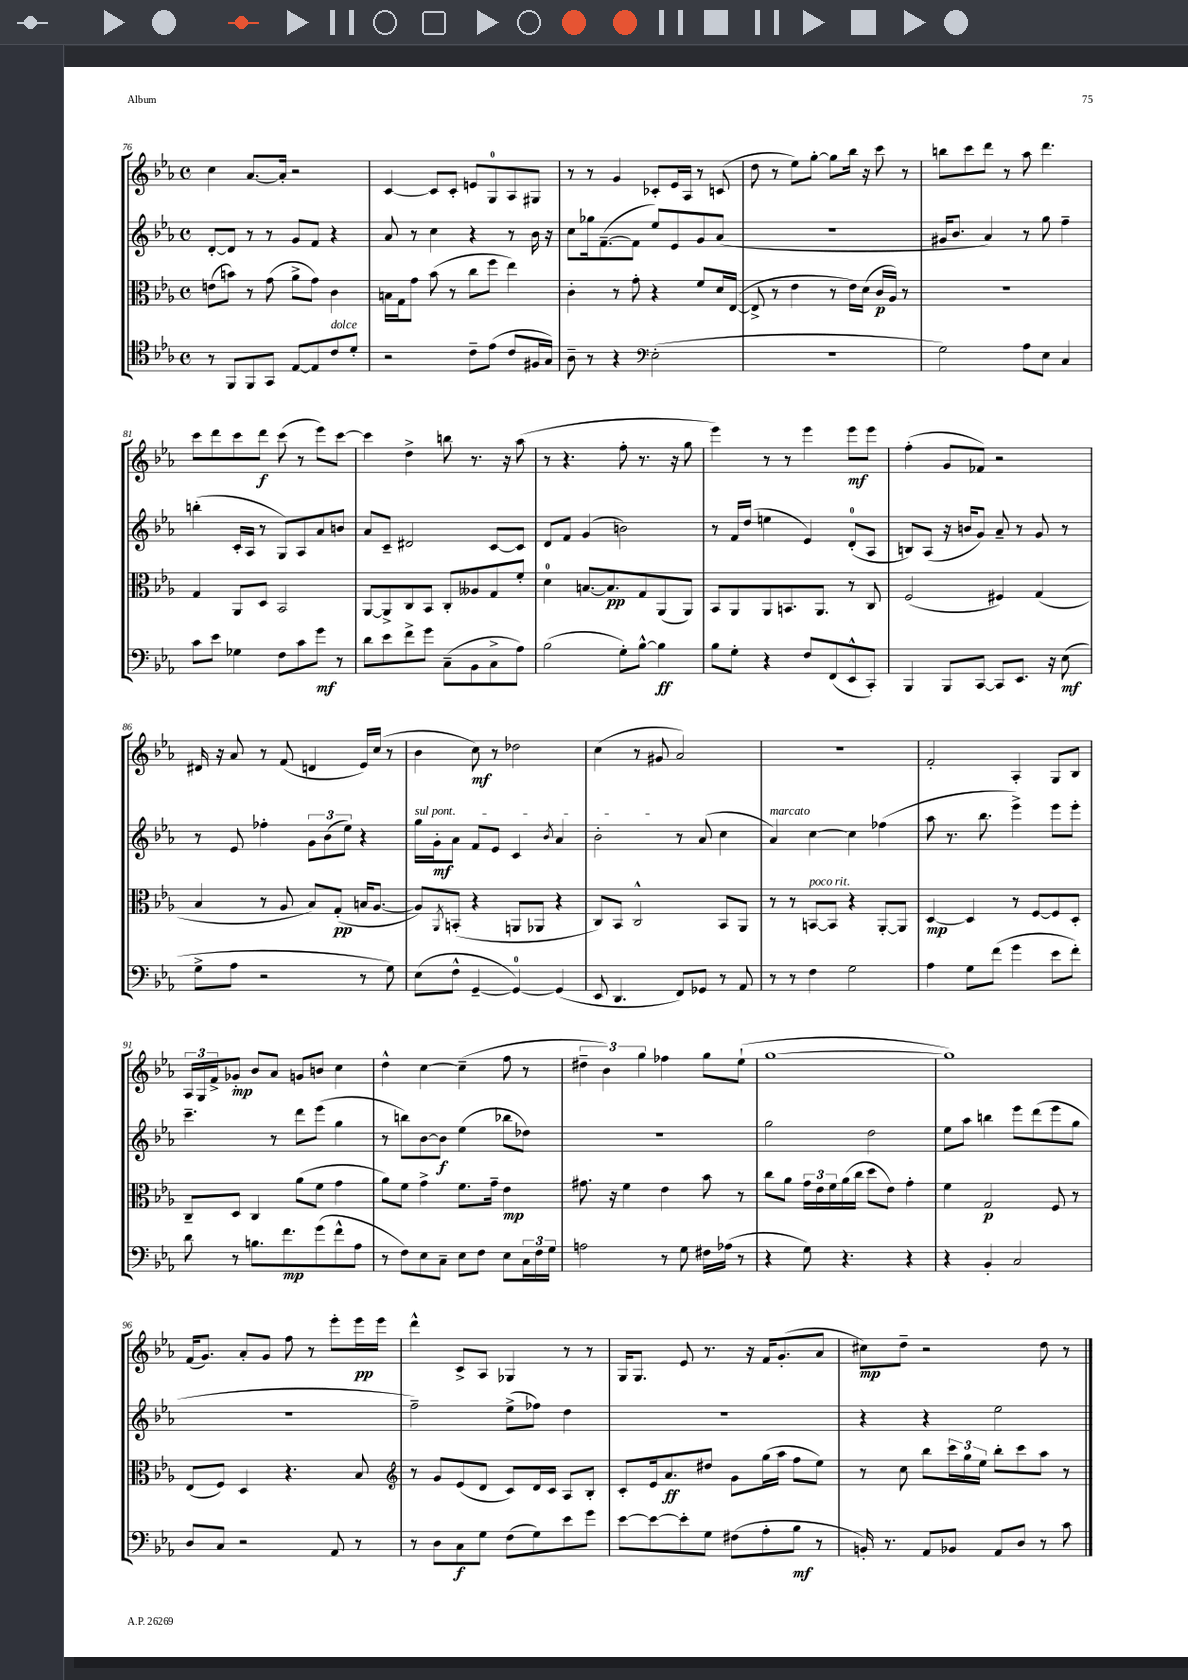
<<
\new StaffGroup <<
\new Staff = "s0" {
    \clef treble \key ees \major \defaultTimeSignature \time 4/4
    c''4 aes'8.~ aes'16-. r2 |
    c'4~ c'8 c'8-. e'8 g8-0 aes8 gis8 |
    r8 r8 g'4 ces'8-. ees'16 aes16 r8 c'8( |
    d''8 r8 ees''8) g''8~-. g''8 bes''16 r16 c'''8 r8 |
    b''8 c'''8 d'''8 r8 aes''8 d'''4. |
    c'''8 d'''8 c'''8 d'''8\f c'''8( r8 ees'''8) c'''8~ |
    c'''4 d''4-> b''8 r8. r16 aes''8( |
    r8 r4. f''8-. r8. r16 g''8 |
    ees'''4) r8 r8 ees'''4 ees'''8\mf ees'''8 |
    f''4-.( g'8 fes'8) r2 |
    dis'16 r16 aes'8 r8 f'8( d'4 ees'16) c''16( r8 |
    bes'4 c''8\mf) r8 des''2 |
    c''4( r8 gis'8 aes'2) |
    R1 |
    f'2-. aes4-. g8 bes8 |
    \tuplet 3/2 { aes16 g16 f'16-> } ges'8-.\mp bes'8 aes'8 g'8 b'8 c''4 |
    d''4-^ c''4~ c''4--( f''8 r8 |
    \tuplet 3/2 { dis''4-- bes'4) g''4 } fes''4 g''8 ees''8-!( |
    g''1~ |
    g''1) |
    f'16( g'8.) aes'8-. g'8 f''8 r8 ees'''8-. ees'''16\pp ees'''16 |
    d'''4-^ c'8-> aes8 ges4 r8 r8 |
    g16 g8. ees'8 r8. r16 f'16 g'8.-.( aes'8 |
    cis''8\mp) d''8-- r2 d''8 r8 \bar "|." |
}
\new Staff = "s1" {
    \clef treble \key ees \major \defaultTimeSignature \time 4/4
    d'8~-. d'8 r8 r8 g'8 f'8 r4 |
    aes'8 r8 c''4 r4 r8 bes'16 r16 |
    c''8 ges''16 f'8.~--( f'8 ees''8) ees'8 g'8 aes'8( |
    R1 |
    gis'16 bes'8. aes'4) r8 g''8 f''4-- |
    b''4-.( c'16-. aes16 r8 g8) aes8 aes'8 b'8 |
    aes'8 c'8-- dis'2 c'8~ c'8 |
    d'8 f'8 g'4( b'2) |
    r8 f'16 d''16( e''4 ees'4) d'8-0-.( aes8 |
    b8) aes8( r16 b'16 g'8) aes'8-- r8 g'8 r8 |
    r8 ees'8 fes''4-. \tuplet 3/2 { g'8 bes'8( ees''8) } r4 |
    \once \override TextSpanner.bound-details.left.text = \markup { \italic "sul pont." } g''16\startTextSpan g'16-.\mf aes'8 f'8 ees'8 c'4 \acciaccatura { bes'8 } aes'4 |
    bes'2-.\stopTextSpan r8 aes'8( c''4 |
    aes'4^\markup { \italic "marcato" }) c''4~ c''4 fes''4( |
    aes''8 r8. bes''8. ees'''4->) ees'''8 ees'''8-. |
    c'''4.-- r8 d'''8 ees'''8( g''4 |
    r8 b''8) bes'8~ bes'8\f ees''4( bes''8 des''8) |
    R1 |
    g''2 d''2 |
    ees''8 aes''8 b''4 ees'''8 d'''8( ees'''8 g''8 |
    r1 |
    f''2--) ees''8->( fes''8) d''4 |
    R1 |
    r4 r4 ees''2 \bar "|." |
}
\new Staff = "s2" {
    \clef alto \key ees \major \defaultTimeSignature \time 4/4
    e'8( b'8) r8 g'8( aes'8-> g'8) c'4 |
    b16 g16 g'8 bes'8( r8 c''8 f''8 ees''4) |
    c'4-. r8 g'8-. r4 f'8 d'16 ees16~( |
    ees8-> r8 ees'4 r8 ees'16) d'16( c'16\p aes16) r8 |
    R1 |
    g4 aes,8 d8 bes,2 |
    aes,8~ aes,8-> c8 bes,8 c8-. aeses8 g8 f'8-. |
    d'4-0 b8.~ b8.\pp g8 aes,8( aes,8) |
    bes,8 aes,8 aes,8 b,8. aes,8. r8 c8 |
    f2( fis4) g4( |
    bes4 r8 aes8 bes8) g8-.\pp( b16 aes8.~ |
    aes8) \acciaccatura { aes,8 } b,8-.( r4 a,8 aes,8 r4 |
    c8) bes,8 c2-^ bes,8 aes,8 |
    r8 r8 b,8~^\markup { \italic "poco rit." } b,8 r4 aes,8~-. aes,8 |
    d4~\mp d4 r8 f8~ f8 d8-. |
    c8-- d8 c4 aes'8( f'8 g'4 |
    aes'8) f'8 g'4-> f'8. g'16-- ees'4\mp |
    gis'8. r16 f'4 ees'4 bes'8 r8 |
    c''8 aes'8 \tuplet 3/2 { g'16 ees'16 f'16 } aes'16( c''16 d''8 ees'8) g'4-. |
    f'4 g2\p f8 r8 |
    ees8( f8) d4 r4. bes8 |
    \clef treble r8 g'8 ees'8( d'8 c'8) d'16 c'16 aes8 bes8-. |
    c'8-. ees'16 aes'8.\ff dis''8 g'8 g''16( aes''16 f''8 ees''8) |
    r8 c''8 bes''8 \tuplet 3/2 { c'''16 g''16 ees''16 } bes''8-. c'''8 aes''8 r8 \bar "|." |
}
\new Staff = "s3" {
    \clef tenor \key ees \major \defaultTimeSignature \time 4/4
    r8 f,8 f,8 g,8 ees8~ ees8 c'8^\markup { \italic "dolce" } d'8-. |
    r2 c'8-- ees'8( c'8 fis16 g16) |
    aes8-- r8 r4 \clef bass ees2-.( |
    r1 |
    g2) aes8 ees8 c4 |
    c'8 ees'8 ges4 f8 c'8 g'8\mf r8 |
    d'8 ees'8 f'8-> g'8 c8--( bes,8 c8-> aes8) |
    bes2( g8-.) bes8~-^ bes4\ff |
    bes8 g8-. r4 f8 f,8( ees,8-^ c,8-.) |
    bes,,4 bes,,8 c,8~ c,8 ees,8. r16 ees8\mf( |
    g8-> aes8 r2 r8 g8) |
    ees8( f8-^ g,4~-- g,4-0~) g,4( |
    ees,8 d,4. f,8) ges,8 r8 aes,8 |
    r8 r8 f4 g2 |
    aes4 g8 f'8( g'4 ees'8 f'8-.) |
    d'8 r8 b8. f'8.\mp g'8( f'8-^ aes8 |
    r8 f8) ees8 c8-- ees8 f8 ees8 \tuplet 3/2 { c16 f16 g16 } |
    a2 r8 g8 fis16 aes16( r8 |
    r4 g8) r4. r4 |
    r4 bes,4-. c2 |
    d8 c8 r2 aes,8 r8 |
    r8 d8 c8\f g8 f8( g8) ees'8 g'8 |
    ees'8~ ees'8~ ees'8-. g8 fis8( aes8-. bes8\mf r8 |
    b,16-.) r8. aes,8 bes,8 aes,8 d8 r8 c'8 \bar "|." |
}
>>
>>
\layout { \context { \Score currentBarNumber = #76 } }
